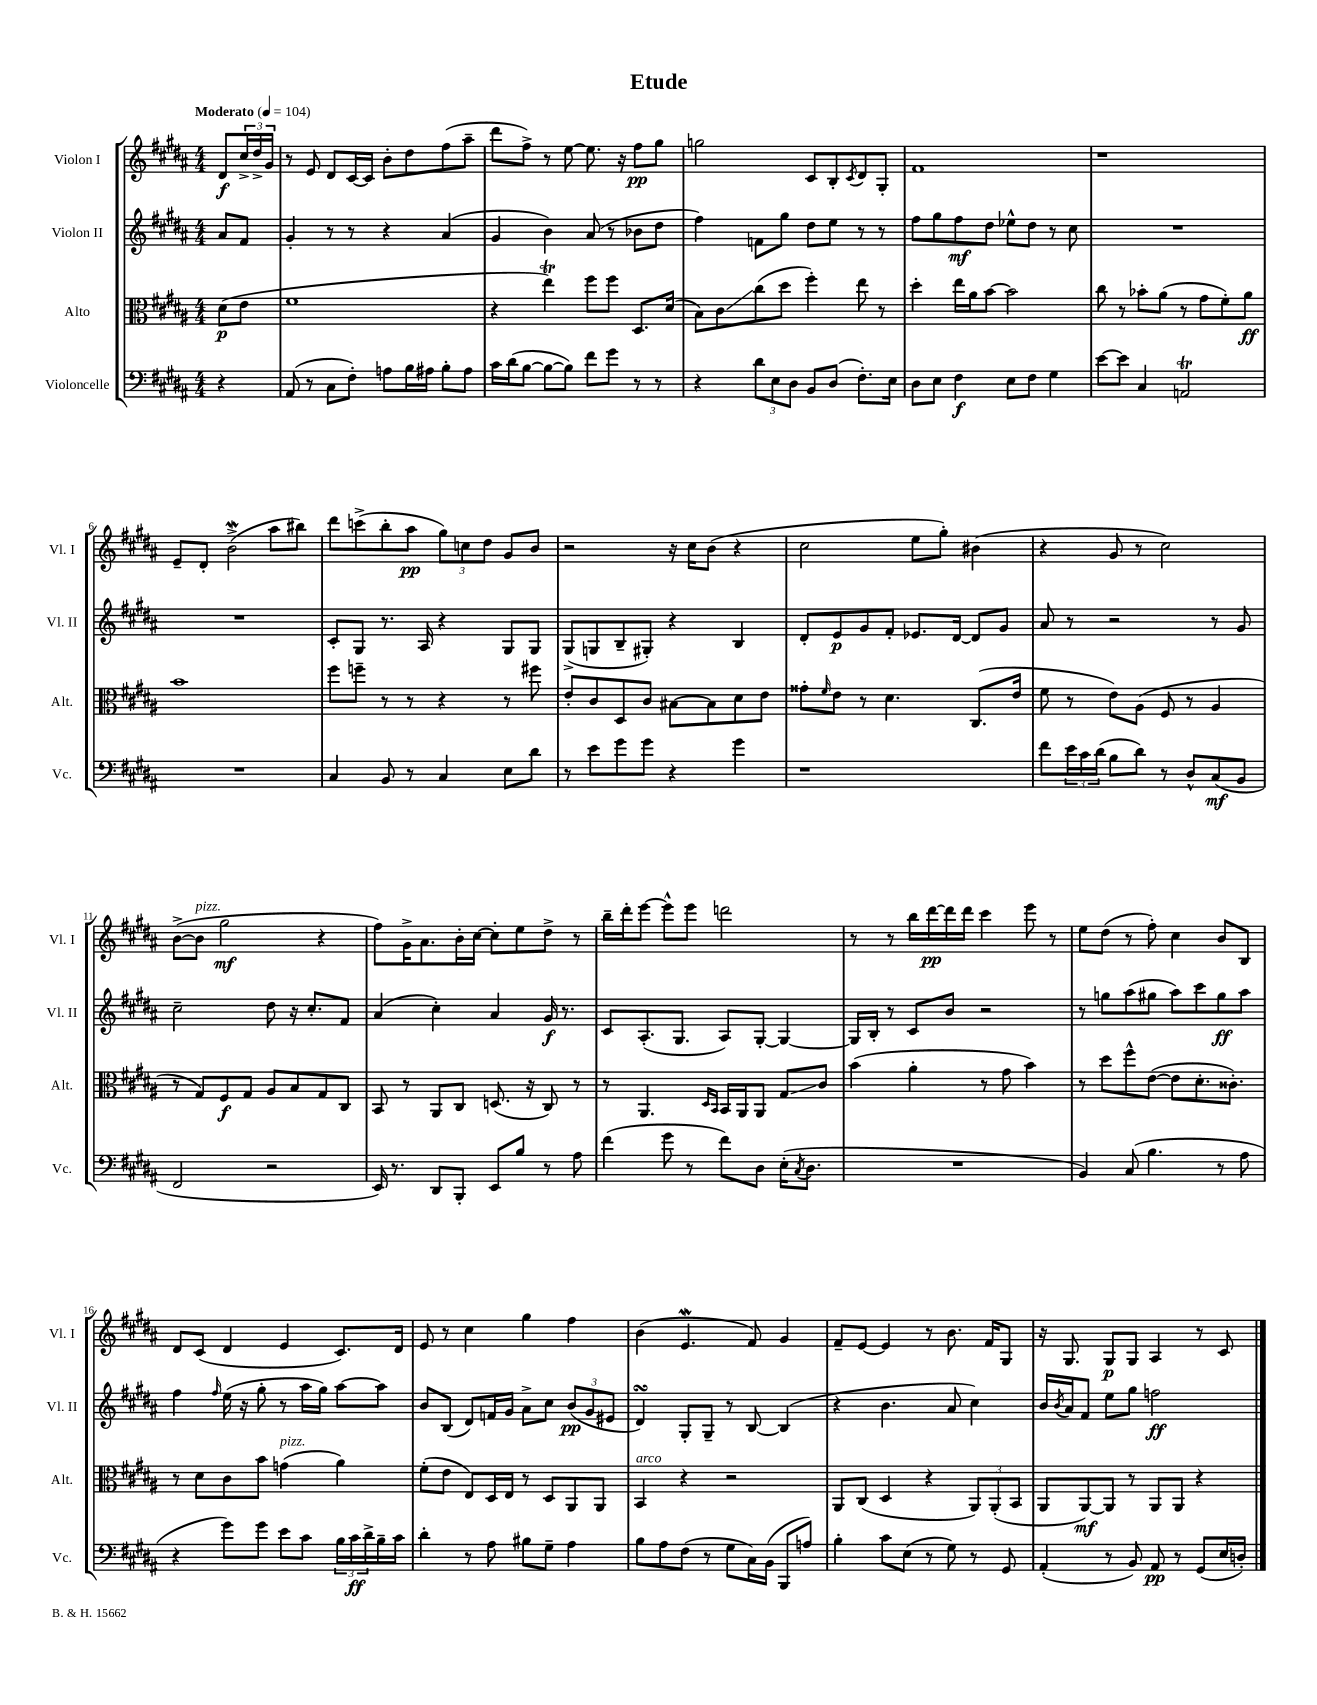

**kern	**kern	**kern	**kern
*staff4	*staff3	*staff2	*staff1
*clefF4	*clefC3	*clefG2	*clefG2
*k[f#c#g#d#a#]	*k[f#c#g#d#a#]	*k[f#c#g#d#a#]	*k[f#c#g#d#a#]
*M4/4	*M4/4	*M4/4	*M4/4
*MM104	*MM104	*MM104	*MM104
4r	(8d#	8a#	8d#
.	8e	8f#	24cc#^
.	.	.	24dd#^
.	.	.	24g#
=	=	=	=
(8AA#	1f#	4g#'	8r
8r	.	.	8e
8C#	.	8r	8d#
8F#')	.	8r	[16c#
.	.	.	16c#]
8A	.	4r	8b'
16B	.	.	8dd#
16A#	.	.	.
8B'	.	(4a#	(8ff#
8A#	.	.	8aa#~
=	=	=	=
16c#	4r	4g#	8ddd#
(16d#	.	.	.
[8B	.	.	8ff#^)
8B_	4ee)	4b)	8r
8B])	.	.	[8ee
8f#	8ff#	(8a#	8.ee]
8g#	8ff#	8r	.
.	.	.	16r
8r	8.D#	8b-	8ff#
8r	.	8dd#	8gg#
.	(16d#	.	.
=	=	=	=
4r	8B)	4ff#)	2gg
.	8c#	.	.
12d#	(8cc#	8f	.
12E	.	.	.
.	8dd#	8gg#	.
12D#	.	.	.
8BB	4ff#')	8dd#	8c#
(8D#	.	8ee	8B'
.	.	.	8qc#
8.F#')	8ee	8r	8d#
.	8r	8r	8G#'
16E	.	.	.
=	=	=	=
8D#	4dd#'	8ff#	1f#
8E	.	8gg#	.
4F#	16ee	8ff#	.
.	16a#	.	.
.	[8b	8dd#	.
8E	2b]	8ee-^^	.
8F#	.	8dd#	.
4G#	.	8r	.
.	.	8cc#	.
=	=	=	=
[8e	8cc#	1r	1r
8e]	8r	.	.
4C#	8b-'	.	.
.	(8a#	.	.
2AA	8r	.	.
.	8g#	.	.
.	8f#')	.	.
.	8a#	.	.
=	=	=	=
1r	1b	1r	8e~
.	.	.	8d#'
.	.	.	(2b^
.	.	.	8aa#
.	.	.	8bb#)
=	=	=	=
4C#	8ff#	8c#'	8ddd#
.	8ff~	8G#	(8ccc^
8BB	8r	8.r	8bb'
8r	8r	.	8aa#
.	.	16A#	.
4C#	4r	4r	12gg#)
.	.	.	12cc
.	.	.	12dd#
8E	8r	8G#	8g#
8d#	8ff#	8G#	8b
=	=	=	=
8r	8e'	(8G#^	2r
8e	8c#	8G	.
8g#	8D#	8B~	.
8g#	8c#	8G#')	.
4r	[8B#	4r	16r
.	.	.	16cc#
.	8B#]	.	(8b
4g#	8d#	4B	4r
.	8e	.	.
=	=	=	=
1r	8g##'	8d#'	2cc#
.	16qqf#	.	.
.	8e	8e	.
.	8r	8g#	.
.	4.d#	8f#'	.
.	.	8.e-	8ee
.	.	.	8gg#')
.	.	[16d#	.
.	(8.C#	8d#]	(4b#
.	.	8g#	.
.	16e	.	.
=	=	=	=
8f#	8f#	8a#	4r
24e	8r	8r	.
24c#	.	.	.
(24d#	.	.	.
8B	8e)	2r	8g#
8d#)	(8A#	.	8r
8r	8F#	.	2cc#)
8D#^^	8r	.	.
(8C#	4A#	8r	.
8BB	.	8g#	.
=	=	=	=
2FF#	8r	2cc#~	([8b^
.	8G#)	.	8b]
.	8F#	.	2gg#
.	8G#	.	.
2r	8A#	8dd#	.
.	8B	16r	.
.	.	8.cc#'	.
.	8G#	.	4r
.	8C#	8f#	.
=	=	=	=
16EE)	8BB	(4a#	8ff#)
8.r	.	.	.
.	8r	.	16g#^
.	.	.	8.a#
8DD#	8AA#	4cc#')	.
8BBB'	8C#	.	16b'
.	.	.	[16cc#
8EE	(8.D	4a#	8cc#']
8B	.	.	8ee
.	16r	.	.
8r	8C#)	16g#	8dd#^
.	.	8.r	.
8A#	8r	.	8r
=	=	=	=
(4f#	8r	8c#	16bb~
.	.	.	16ddd#'
.	4.AA#	(8.A#'	[8eee
8g#	.	.	8eee^^]
.	.	8.G#	.
8r	.	.	8eee
.	16qqD#	.	.
.	16qqBB	.	.
8f#)	16BB	8A#)	2ddd
.	16AA#	.	.
8D#	8AA#	[8G#'	.
(16E'	8G#	4G#_	.
8qC#	.	.	.
8.D#	.	.	.
.	8c#	.	.
=	=	=	=
1r	(4b	16G#]	8r
.	.	16B'	.
.	.	8r	8r
.	4a#'	8c#	16bb
.	.	.	[16ddd#
.	.	8b	16ddd#]
.	.	.	16ddd#
.	8r	2r	4ccc#
.	8g#	.	.
.	4b)	.	8eee
.	.	.	8r
=	=	=	=
4BB)	8r	8r	8ee
.	8dd#	8gg	(8dd#
(8C#	8ff#^^	(8aa#	8r
4.B	([8e	8gg#	8ff#')
.	8e]	8aa#)	4cc#
.	8.d#'	8ccc#	.
8r	.	8gg#	8b
.	8.c##')	.	.
8A#	.	8aa#	8B
=	=	=	=
4r	8r	4ff#	8d#
.	8d#	.	(8c#
.	.	16qqff#	.
8g#)	8c#	(16ee	4d#
.	.	16r	.
8g#	8b	8gg#'	.
8e	(4g	8r	4e
8c#	.	16aa#	.
.	.	16gg#)	.
24B	4a#)	[8aa#	8.c#)
24c#	.	.	.
24d#^	.	.	.
16B~	.	8aa#]	.
16c#	.	.	16d#
=	=	=	=
4d#'	(8f#'	8b	8e
.	8e	(8B	8r
8r	8E)	8d#)	4cc#
8A#	16D#	16f	.
.	16E	16g#	.
8B#	8r	8a#^	4gg#
8G#~	8D#	8cc#	.
4A#	8AA#	(12b	4ff#
.	.	12g#	.
.	8AA#	.	.
.	.	12e#	.
=	=	=	=
8B	4BB	4d#)	(4b
8A#	.	.	.
(8F#	4r	8G#'	4.e
8r	.	8G#~	.
8G#	2r	8r	.
16C#)	.	[8B	8f#)
(16BB	.	.	.
8BBB	.	(4B]	4g#
8A)	.	.	.
=	=	=	=
4B'	8AA#	4r	8f#~
.	(8C#	.	[8e
8c#	4D#	4.b	4e]
(8E	.	.	.
8r	4r	.	8r
8G#)	.	8a#	8.b
8r	12AA#)	4cc#)	.
.	.	.	16f#
.	(12AA#'	.	.
8GG#	.	.	8G#
.	12BB	.	.
=	=	=	=
(4AA#'	8AA#	16b	16r
.	.	8qb	.
.	.	16a#	8.G#
.	[8AA#)	8f#	.
8r	8AA#]	8ee	8G#
8BB)	8r	8gg#	8G#
8AA#	8AA#	2ff	4A#
8r	8AA#	.	.
(8GG#	4r	.	8r
16E	.	.	8c#
16D')	.	.	.
==	==	==	==
*-	*-	*-	*-
